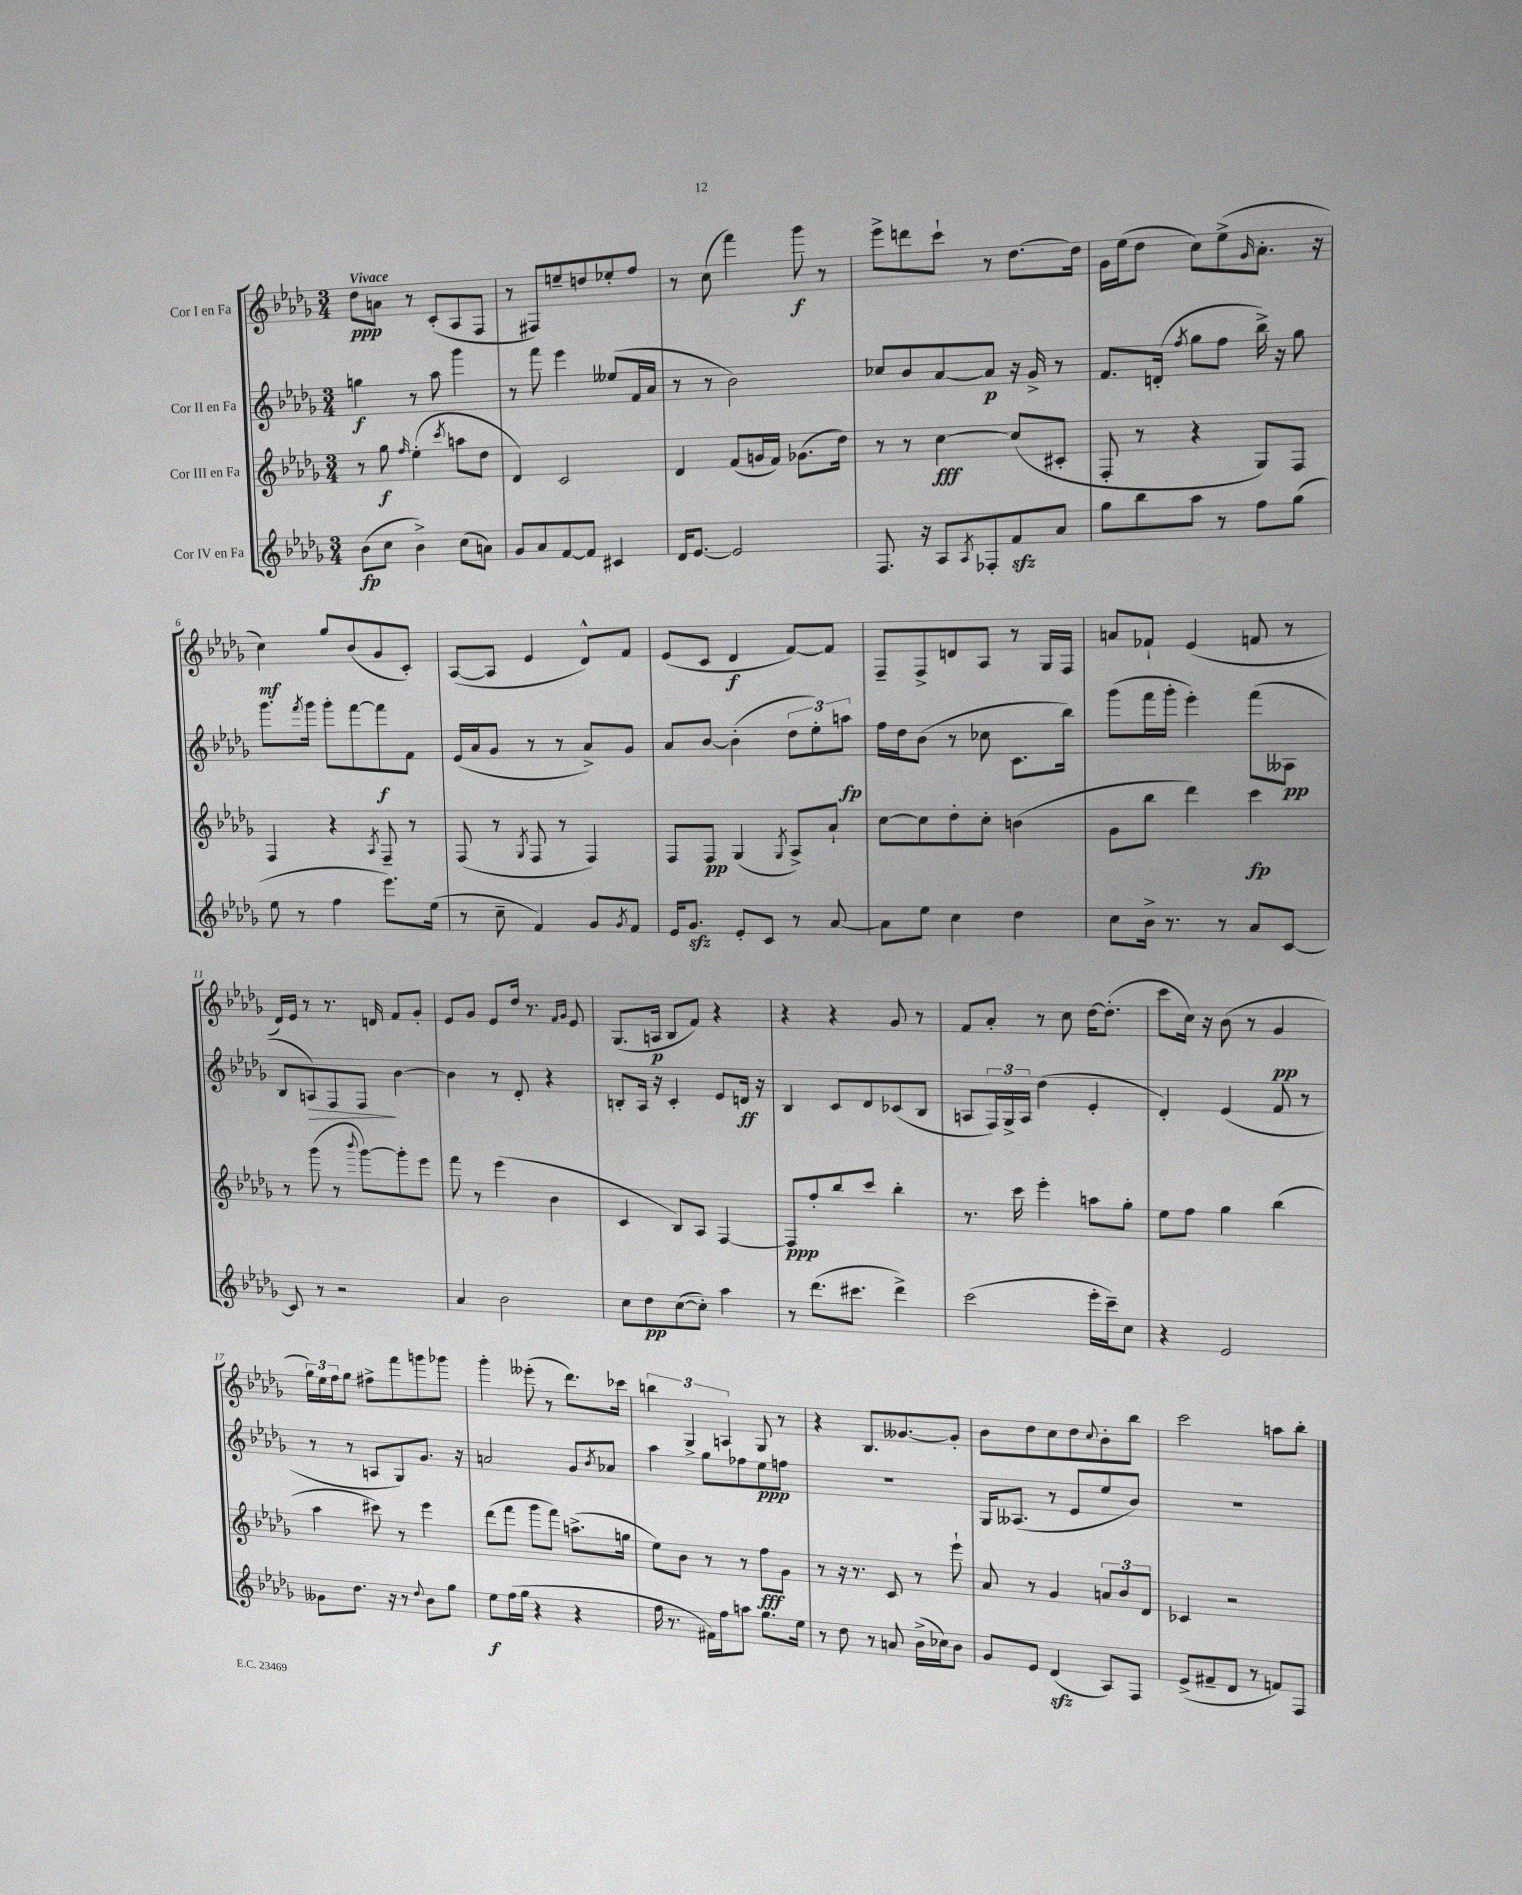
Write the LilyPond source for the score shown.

<<
\new StaffGroup <<
\new Staff = "s0" \with { instrumentName = "Cor I en Fa" } {
    \clef treble \key des \major \numericTimeSignature \time 3/4 \tempo "Vivace"
    des''8\ppp a'8 r8 c'8-.( aes8 f8 |
    r8 fis8) e''8-- d''8 ees''8-. f''8 |
    r8 c''8( f'''4) ges'''8\f r8 |
    ees'''8-> d'''8 c'''8-! r8 des''8.~ des''16 |
    ges'16 ees''16( des''8 c''8) ees''8->( \grace { ges'16 } aes'8.-. r16 |
    c''4\mf) ges''8 bes'8( ges'8 c'8-.) |
    aes8~( aes8 ees'4 des'8-^) f'8 |
    ees'8( c'8 des'4\f f'8~) f'8 |
    f8-- f8-> d'8 aes8 r8 ges16 f16 |
    a'8 fes'8-! ees'4( f'8 r8 |
    des'16) ees'16 r8 r8. d'16 f'8 ges'8-. |
    ees'8 ges'8 ees'8 des''16 r8. \grace { f'16 ges'16 } ees'8 |
    ges8.( a16\p bes8 f'8) r4 |
    r4 r4 ges'8 r8 |
    f'8 aes'8-. r8 c''8 des''16~ des''8.-.( |
    c'''8 c''16) r16 bes'8( r8 ges'4\pp |
    \tuplet 3/2 { ges''16) ees''16 f''16 } ges''8 fis''8-> f'''8 g'''8 ges'''8 |
    ges'''4-. eeses'''8-.( r8 des'''8.) ces'''16 |
    \tuplet 3/2 { b''4 ges4-> a4 } ges8 r8 |
    r4 bes8. geses'8.~ geses'8-. |
    bes'8 des''8 c''8 des''8 \appoggiatura { c''8 } bes'8-. bes''8 |
    c'''2 a''8 bes''8-. \bar "|." |
}
\new Staff = "s1" \with { instrumentName = "Cor II en Fa" } {
    \clef treble \key des \major \numericTimeSignature \time 3/4
    g''4\f r8 aes''8 ges'''4 |
    r8 f'''8 ees'''4 eeses''8( f'16 aes'16 |
    r8 r8 bes'2) |
    ces''8 bes'8 aes'8~ aes'8\p r16 ges'16-> r8 |
    f'8. d'16-.( \acciaccatura { f''8 } ges''8 f''8 bes''16->) r16 ges''8 |
    ges'''8. \acciaccatura { f'''8 } ges'''16 ges'''8-. f'''8~ f'''8\f f'8 |
    ees'16( aes'16 ges'8 r8 r8 aes'8->) ges'8 |
    aes'8 bes'8~ bes'4-.( \tuplet 3/2 { des''8 ees''8-.) a''8\fp } |
    f''16 des''16 bes'8( r8 ces''8 c'8. bes''16) |
    ges'''8( f'''16 ges'''16-. ees'''4-.) f'''8( aeses8\pp |
    bes8 a8\>) f8 f8\! bes'4~ |
    bes'4 r8 des'8-. r4 |
    b8-. aes16 r16 c'4-. ees'8 d'16\ff r16 |
    bes4 c'8 des'8 ces'8( bes8 |
    a8 \tuplet 3/2 { f16) ges16-> a16 } des''4( ees'4-. |
    des'4-.) ees'4( f'8 r8 |
    r8 r8 a8 ges8) ges'8. r16 |
    a'2 ges'8 \acciaccatura { bes'8 } aes'8 |
    aes''4 ges''8 fes''8 ees''8\ppp f''8 |
    R2. |
    ges16 aeses8.( r8 ees'8 ees''8 bes'8) |
    R2. \bar "|." |
}
\new Staff = "s2" \with { instrumentName = "Cor III en Fa" } {
    \clef treble \key des \major \numericTimeSignature \time 3/4
    r8 ges''8\f \grace { f''16 } ees''4-.( \acciaccatura { c'''8 } a''8 des''8 |
    des'4) c'2 |
    des'4 f'8( g'16 f'16) ges'8.( des''16) |
    r8 r8 c''4~\fff c''8( cis'8-. |
    f8-. r8 r4 ges8) f8 |
    f4 r4 \acciaccatura { aes8 } f8-- r8 |
    f8( r8 \acciaccatura { ges8 } f8 r8 f4) |
    f8 f8\pp ges4( \acciaccatura { ges8 } aes8->) aes'8-! |
    c''8~ c''8 des''8-. c''8-. b'4( |
    ges'8 bes''8 des'''4) c'''4\fp |
    r8 ges'''8( r8 \appoggiatura { bes'''8 } ges'''8~) ges'''8-. ees'''8 |
    f'''8 r8 ees'''4( bes'4 |
    c'4 bes8) aes8 f4~ |
    f8\ppp f''8-. bes''8 c'''8 bes''4-. |
    r8. c'''16 ees'''4-. a''8 ges''8-. |
    ees''8 f''8 ges''4 bes''4( |
    aes''4 cis'''8) r8 ees'''4 |
    des'''8( f'''8 ges'''8 f'''8) a''8.->( g''16 |
    ees''8) bes'8 r8 r8 f''8\fff ges'8 |
    r8 r16 r8. c'8 r8 ees'''8-! |
    aes'8 r8 ges'4 \tuplet 3/2 { a'8 bes'8 des'8 } |
    ces'4 r2 \bar "|." |
}
\new Staff = "s3" \with { instrumentName = "Cor IV en Fa" } {
    \clef treble \key des \major \numericTimeSignature \time 3/4
    bes'8\fp( c''8 bes'4->) c''8( a'8) |
    ges'8 aes'8 f'8~ f'8 cis'4 |
    des'16 ees'8.~ ees'2 |
    f8. r16 aes8 \acciaccatura { aes8 } fes8-. f'8\sfz aes'8 |
    ges''8 bes''8 aes''8 r8 f''8 ges''8( |
    ees''8 r8 f''4 ees'''8.) ees''16( |
    r8 c''8-- f'4) ges'8 \acciaccatura { ges'8 } f'8 |
    ees'16 ges'8.\sfz ees'8-. c'8 r8 aes'8~ |
    aes'8 ees''8 c''4 des''4 |
    c''8 bes'16-> r8. r8 aes'8 c'8~ |
    c'8 r8 r2 |
    aes'4 bes'2 |
    c''8 des''8\pp c''8~( c''8-.) aes''4 |
    r8 des'''8.( cis'''8. des'''4->) |
    c'''2( ees'''16-. c'''16--) c''8 |
    r4 ees'2 |
    geses'8 des''8. r16 r8 \appoggiatura { des''8 } bes'8 ges''8 |
    ees''8\f f''16( ges''16 r4 r4 |
    f''16 r8. fis'16) f''16 a''8 ges''8. ees''16 |
    r8 des''8 r8 a'8 bes'16->( ces''16) bes'8 |
    ges'8 ees'8 des'4\sfz( aes8) f8 |
    ees'8->( fis'8-- des'8 r8 f'8) f8 \bar "|." |
}
>>
>>
